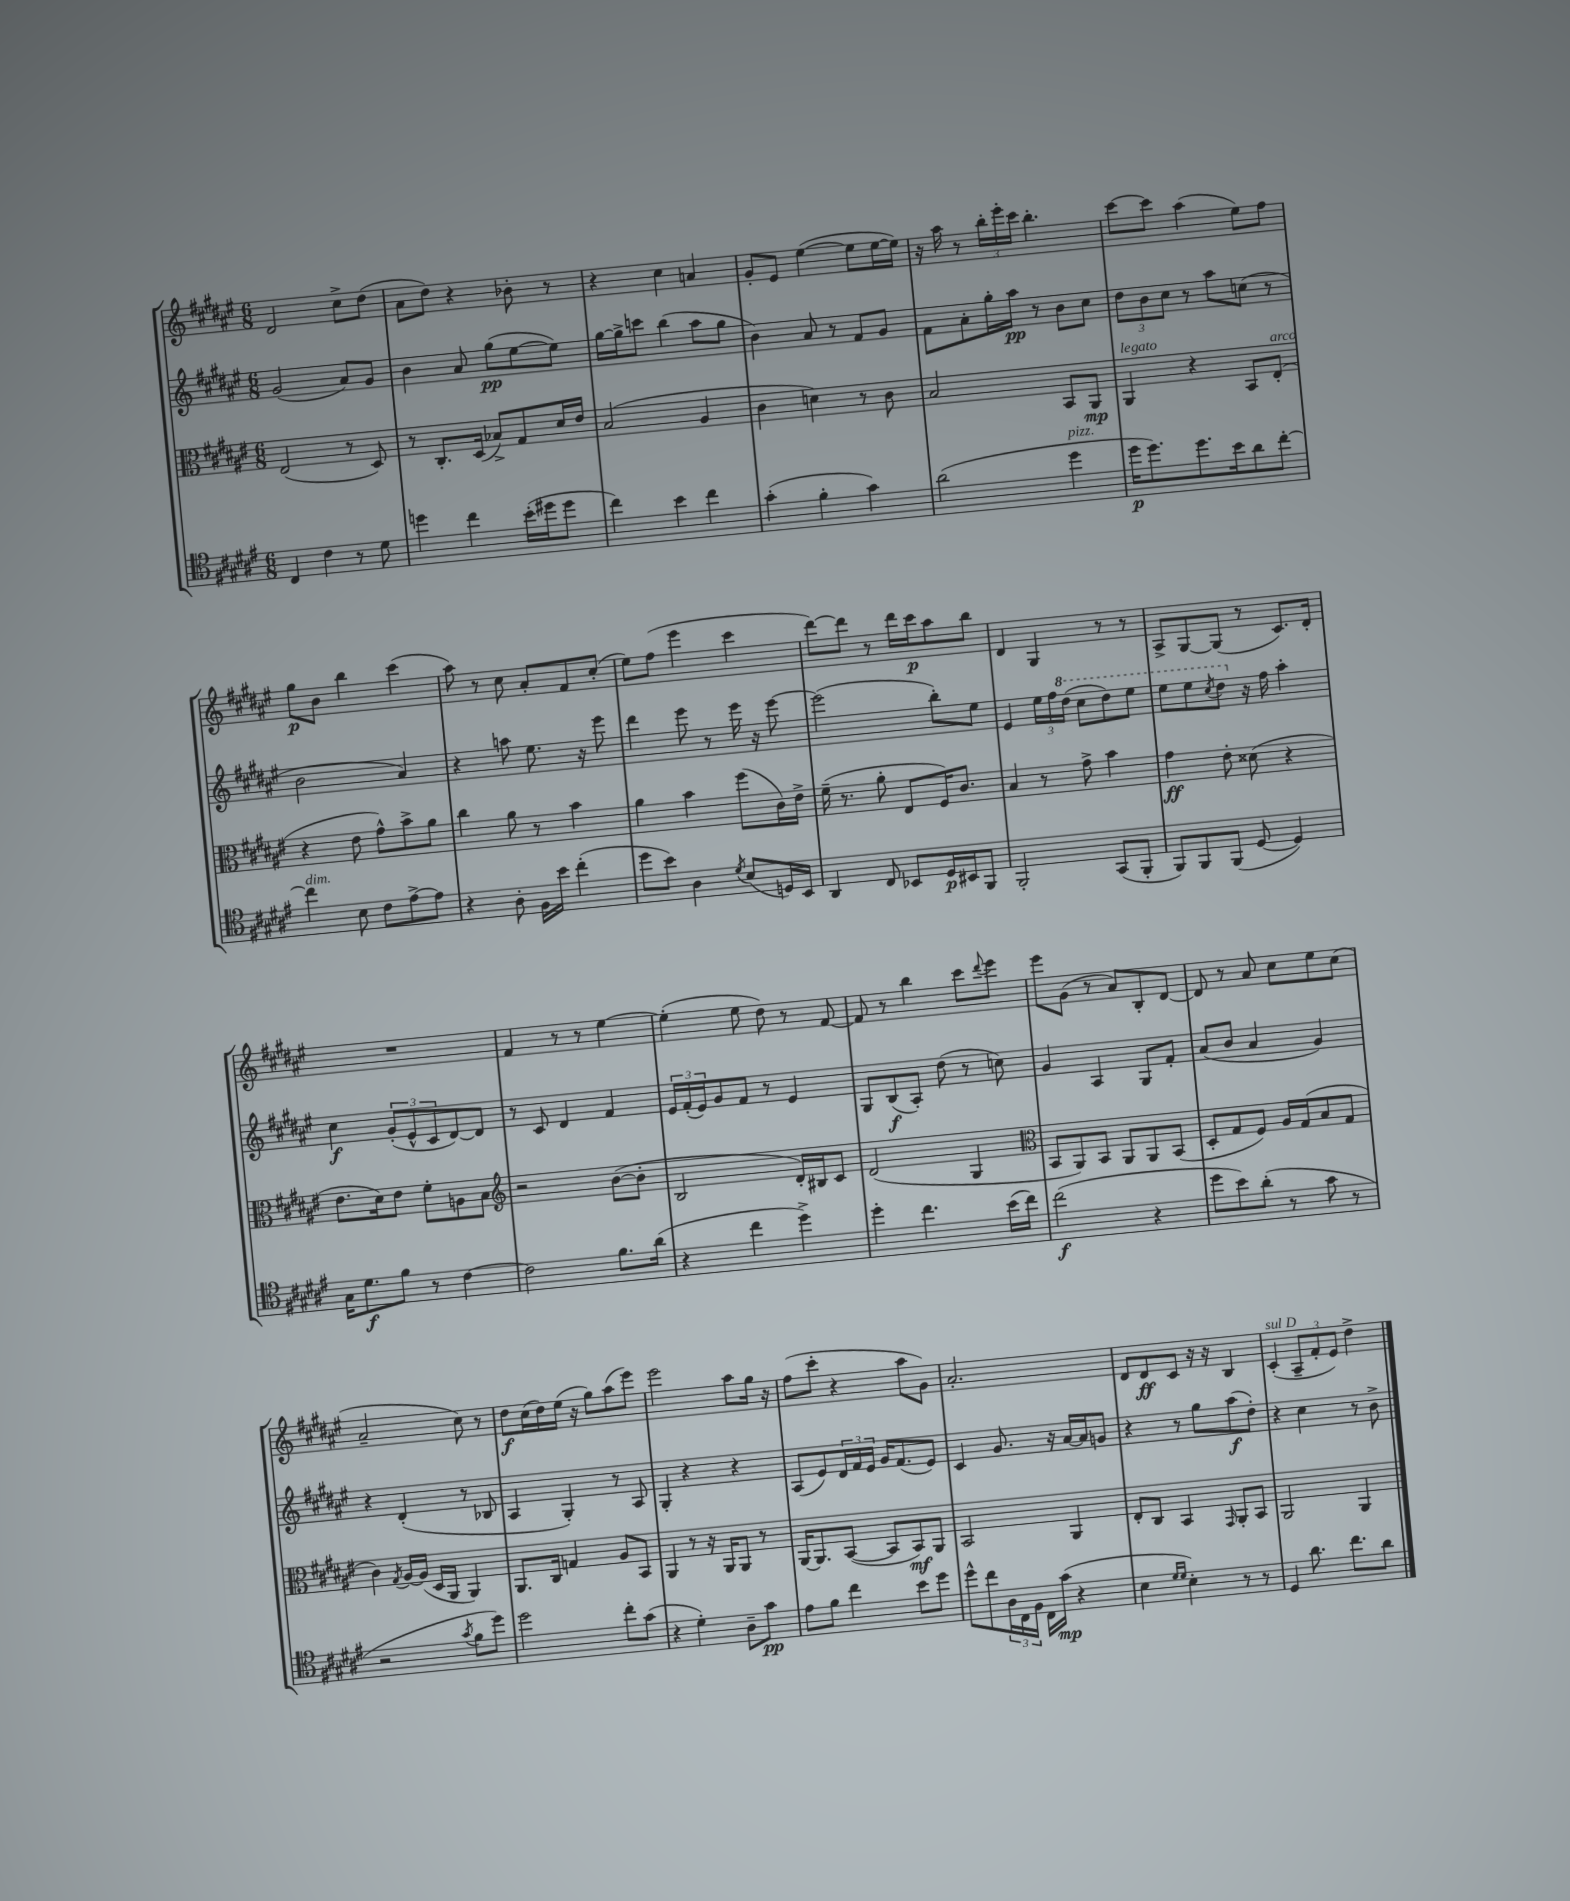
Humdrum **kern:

**kern	**kern	**kern	**kern
*staff4	*staff3	*staff2	*staff1
*clefC4	*clefC3	*clefG2	*clefG2
*k[f#c#g#d#a#e#]	*k[f#c#g#d#a#e#]	*k[f#c#g#d#a#e#]	*k[f#c#g#d#a#e#]
*M6/8	*M6/8	*M6/8	*M6/8
4C#	(2E#	(2g#	2d#
4c#	.	.	.
8r	8r	8a#)	8cc#^
8d#	8D#)	8g#	(8dd#
=	=	=	=
4dd	8r	4b	8a#
.	8.C#'	.	8dd#)
4cc#	.	8a#	4r
.	(16D#	.	.
.	8B-^)	(8gg#	.
(16b'	8G#	[8ee#	8b-'
16dd#	.	.	.
8dd#	16d#	8ee#])	8r
.	16e#	.	.
=	=	=	=
4cc#)	(2B	[16gg#	4r
.	.	16gg#^]	.
.	.	8ccc	.
4b	.	(4bb	4cc#
4cc#	4A#	8aa#	4a
.	.	8gg#	.
=	=	=	=
(4g#'	4c#	4b)	8g#'
.	.	.	8e#
4f#'	4d)	8a#	([4ee#
.	.	8r	.
4g#)	8r	8f#	8ee#]
.	8c#	8g#	[16ee#
.	.	.	16ee#])
=	=	=	=
(2a#	2B	8f#	16r
.	.	.	16aa#
.	.	8a#'	8r
.	.	16gg#'	24bb'
.	.	.	24eee#'
.	.	16aa#	.
.	.	.	24ccc#
.	.	8r	4.bb'
4dd#	8BB	8b	.
.	8AA#	8cc#	.
=	=	=	=
16dd#	4AA#	12dd#	[8ccc#
8.dd#)	.	.	.
.	.	12b	.
.	.	.	8ccc#]
.	.	12cc#	.
8.dd#	4r	8r	(4aa#
.	.	8aa#	.
16b	.	.	.
8a#	8BB	(8cc	8ee#)
[8cc#'	(8E#'	8r	8ff#
=	=	=	=
4cc#]	4r	2b	8gg#
.	.	.	8b
8B	8e#	.	4bb
8c#	8g#^^)	.	.
[8e#^	8b^	4a#)	(4ccc#
8e#]	8a#	.	.
=	=	=	=
4r	4cc#	4r	8aa#)
.	.	.	8r
8A#'	8a#	8aa	8cc#
16F#	8r	8.ee#	8a#'
16b	.	.	.
(4cc#'	4b	.	8f#
.	.	16r	.
.	.	8eee#	(8cc#'
=	=	=	=
8dd#	4a#	4ddd#	8ee#)
8b)	.	.	(8ff#
4A#	4b	8eee#	4eee#
.	.	8r	.
8qd#	.	.	.
(8B	(8ff#	16eee#	4ccc#
.	.	16r	.
16D)	16c#)	[8eee#	.
16BB	16e#^	.	.
=	=	=	=
4AA#	(16f#~	(2eee#]	[8ddd#)
.	8.r	.	.
.	.	.	8ddd#]
8C#	8a#'	.	8r
8BB-	8E#	.	16ddd#
.	.	.	16ccc#
16D#	16F#)	8bb')	8aa#
16BB#	8.c#	.	.
8FF#	.	8ee#	8bb
=	=	=	=
2FF#'	4B	4e#	4d#
.	8r	24ee#	4G#
.	.	24ff#	.
.	.	(24ddd#	.
.	8g#^	8ccc#	.
(8GG#	4b	8ddd#)	8r
8FF#'	.	8eee#	8r
=	=	=	=
8FF#)	4g#	8eee#	8A#^
8FF#	.	8eee#	[8G#
.	.	8qccc#	.
(8FF#	8e#'	8ddd#	(8G#]
[8D#	(8d##	16r	8r
.	.	16ff#	.
4D#])	4r	4aa#'	8.c#)
.	.	.	16d#'
=	=	=	=
16G#	8.e#	4cc#	2.r
8.d#	.	.	.
.	16d#)	.	.
8f#	8e#	(12g#'	.
.	.	12e#^^	.
8r	8f#'	.	.
.	.	12c#	.
[4c#	8A	[8d#)	.
.	8B	8d#]	.
=	=	=	=
*	*clefG2	*	*
2c#]	2r	8r	4f#
.	.	8c#	.
.	.	4d#	8r
.	.	.	8r
8.f#	([8b	4f#	[4ee#
.	8b']	.	.
(16a#	.	.	.
=	=	=	=
4r	2B	24e#	(4ee#']
.	.	(24f#'	.
.	.	24e#)	.
.	.	8g#	.
4cc#	.	8f#	8ee#
.	.	8r	8dd#)
4dd#^)	16d#')	4e#	8r
.	16B#	.	.
.	8c#	.	[8f#
=	=	=	=
4dd#'	(2d#	8G#	8f#]
.	.	(8B	8r
4.cc#	.	8A#')	4bb
.	.	(8dd#	.
.	4G#	8r	8ccc#
.	.	.	8qqddd#
(16b	.	8cc)	8eee#
16cc#)	.	.	.
=	=	=	=
*	*clefC3	*	*
(2cc#	8BB	4g#	8eee#
.	8AA#)	.	(8g#
.	8BB	4A#	8r
.	8AA#	.	8a#)
4r	8AA#	8G#	8B'
.	(8BB	8f#'	[8d#
=	=	=	=
8dd#	8D#'	(8a#	8d#]
8b)	8G#	8b	8r
(8a#'	8F#)	4a#	8a#
8r	16A#	.	8cc#
.	(16G#	.	.
8g#	8B	4g#)	8ee#
8r	8G#	.	(8cc#
=	=	=	=
2r	4c#)	4r	2a#~
.	8qG#	.	.
.	[16A#	(4d#'	.
.	(16A#]	.	.
.	16D#	.	.
.	16AA#	.	.
8qg#	.	.	.
8f#	4AA#)	8r	8cc#)
8dd#)	.	8B-	8r
=	=	=	=
2dd#	8.AA#	4A#	8dd#
.	.	.	(16cc#
.	16C#	.	16dd#)
.	4G	4G#')	(16ee#
.	.	.	16r
.	.	.	8gg#)
8cc#'	8A#	8r	(8aa#
(8g#	8BB	8A#	8eee#)
=	=	=	=
4r	4AA#	4G#'	2eee#
4d#')	8r	4r	.
.	16r	.	.
.	16AA#	.	.
8A#~	8AA#	4r	8aa#
8g#	8r	.	16gg#
.	.	.	16r
=	=	=	=
8e#	[16AA#	(8A#	(8ff#
.	8.AA#]	.	.
8f#	.	8e#)	8ccc#'
4cc#	([8BB	24d#	4r
.	.	24f#	.
.	.	24e#	.
.	8BB]	16g#	.
.	.	(8.f#	.
8b	8BB)	.	8aa#
8dd#	8AA#	8e#)	8g#)
=	=	=	=
8dd#^^	2BB	4c#	2.a#'
8cc#	.	.	.
24A#	.	8.g#	.
24C#	.	.	.
24F#	.	.	.
16C#	.	.	.
(16g#	.	16r	.
4r	4AA#	[16a#	.
.	.	16a#]	.
.	.	8g	.
=	=	=	=
4B	8E#'	4r	8d#
.	8C#	.	8d#
16qqd#	.	.	.
16qqd#	.	.	.
4B')	4BB	8r	8c#
.	.	8gg#	16r
.	.	.	16r
.	16qqGG#	.	.
8r	8AA#'	(8aa#	4B
8r	8BB	8dd#')	.
=	=	=	=
4D#	2AA#	4r	(4c#'
8.a#	.	4cc#	12A#~
.	.	.	12f#'
.	.	.	12e#)
8.cc#	.	.	.
.	4AA#	8r	4dd#^
8a#	.	8b^	.
==	==	==	==
*-	*-	*-	*-
